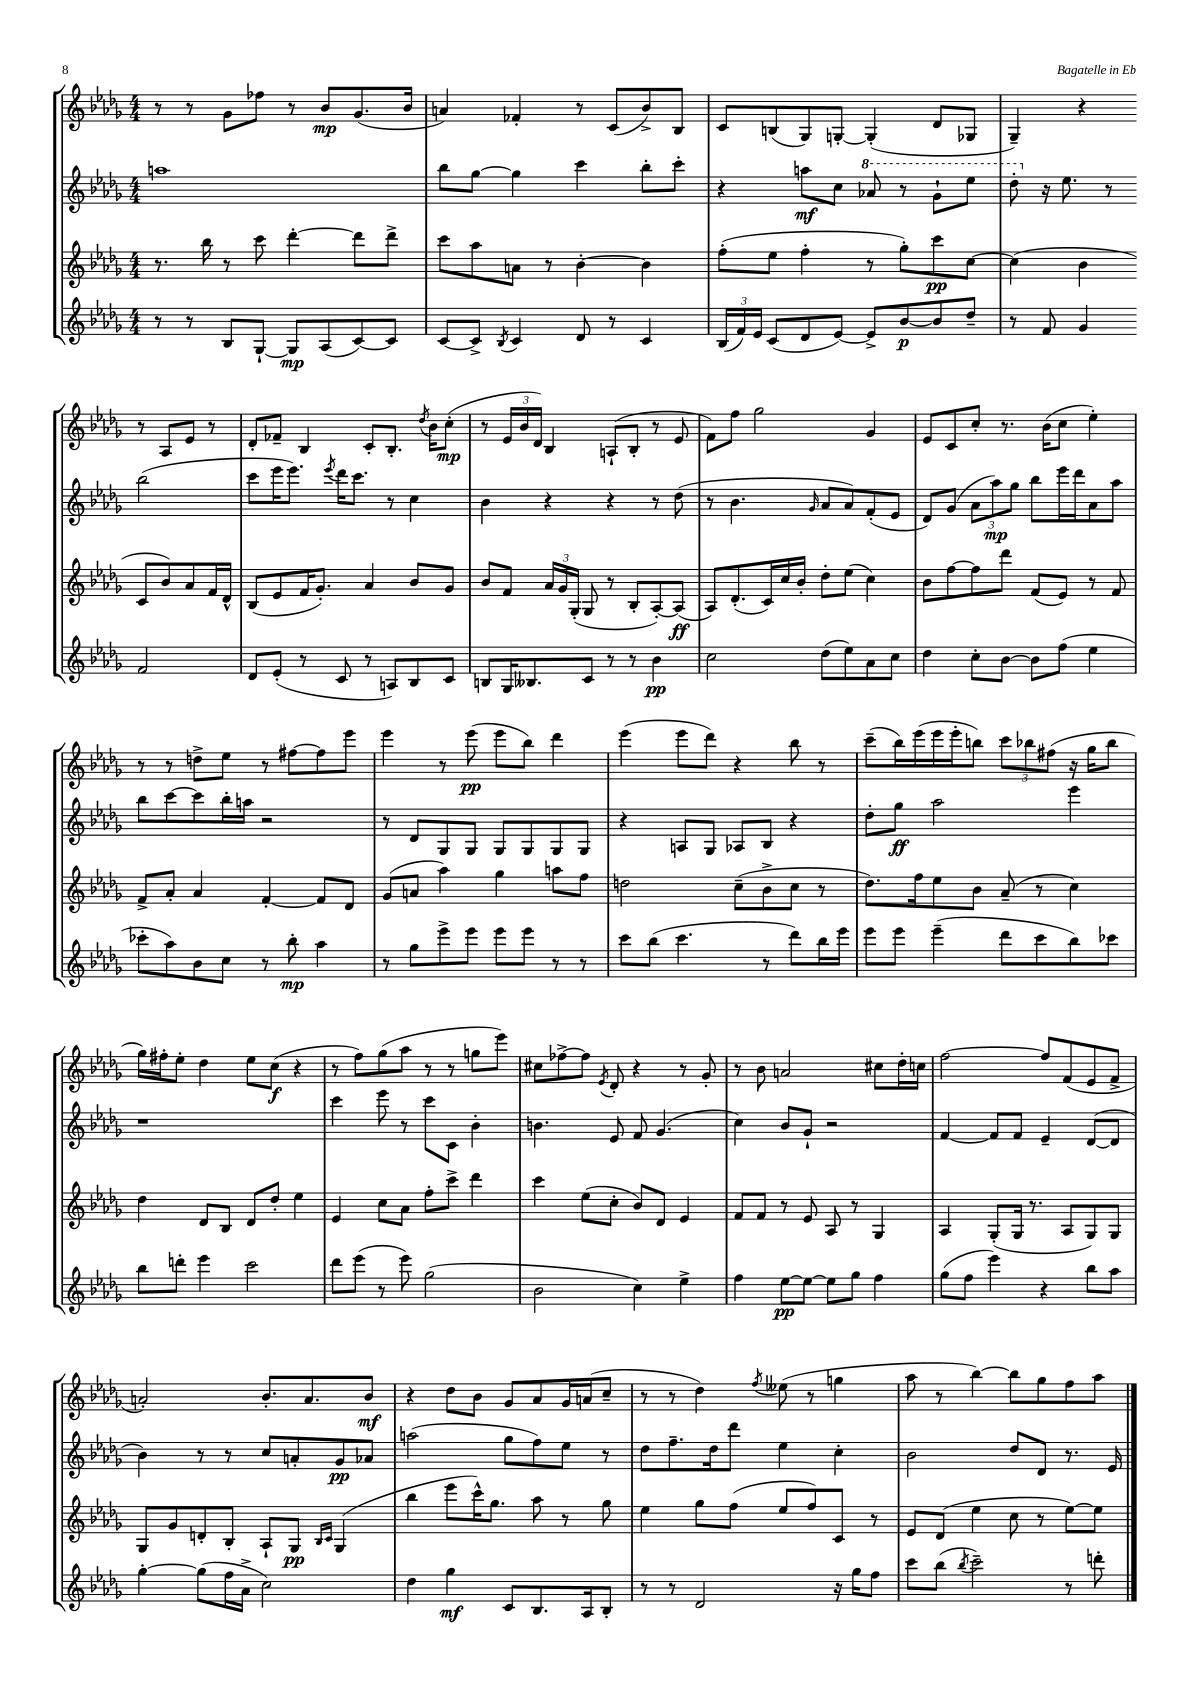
<<
\new StaffGroup <<
\new Staff = "s0" {
    \clef treble \key des \major \numericTimeSignature \time 4/4
    \autoBeamOff r8 r8 ges'8[ fes''8] r8 bes'8[\mp ges'8.( bes'16] |
    a'4) fes'4-. r8 c'8[( bes'8->) bes8] |
    c'8[ b8( ges8) g8]~-. g4-.( des'8[ ges8] |
    ges4--) r4 r8 aes8[ ees'8] r8 |
    des'8[-. fes'8]-- bes4 c'8[-. bes8.]-. \acciaccatura { des''8 } bes'16[ c''8]-.\mp( |
    r8 \tuplet 3/2 { ees'16[ bes'16 des'16]) } bes4 a8[-!( bes8]-. r8 ees'8 |
    f'8[) f''8] ges''2 ges'4 |
    ees'8[ c'8 c''8]-. r8. bes'16[( c''8] ees''4-.) |
    r8 r8 d''8[-> ees''8] r8 fis''8[~ fis''8 ees'''8] |
    ees'''4 r8 ees'''8\pp( ees'''8[ bes''8]) des'''4 |
    ees'''4( ees'''8[ des'''8]) r4 bes''8 r8 |
    c'''8[--( bes''16) ees'''16( ees'''16 ees'''16-. b''8]) \tuplet 3/2 { c'''8[ bes''8 fis''8]( } r16 ges''16[ bes''8] |
    ges''16[) fis''16-. ees''8]-. des''4 ees''8[ c''8]\f( r4 |
    r8 f''8[) ges''8( aes''8] r8 r8 g''8[ ees'''8]) |
    cis''8[ fes''8~-> fes''8] \acciaccatura { ees'8 } des'8-. r4 r8 ges'8-. |
    r8 bes'8 a'2 cis''8[ des''16-. c''16] |
    f''2~ f''8[ f'8( ees'8 f'8]-> |
    a'2-.) bes'8.[-. a'8. bes'8]\mf |
    r4 des''8[ bes'8] ges'8[ aes'8 ges'16 a'16( c''8]-- |
    r8 r8 des''4) \acciaccatura { f''8 } eeses''8( r8 g''4 |
    aes''8 r8 bes''4~) bes''8[ ges''8 f''8 aes''8] \bar "|." |
}
\new Staff = "s1" {
    \clef treble \key des \major \numericTimeSignature \time 4/4
    \autoBeamOff a''1 |
    bes''8[ ges''8]~ ges''4 c'''4 bes''8[-. c'''8]-. |
    r4 a''8[\mf c''8] \ottava #1 aes''8 r8 ges''8[-! ees'''8] |
    des'''8-. \ottava #0 r16 ees''8. r8 bes''2( |
    c'''8[ ees'''16 ees'''8.]) \acciaccatura { ees'''8 } des'''16[ c'''8.] r8 c''4 |
    bes'4 r4 r4 r8 des''8( |
    r8 bes'4. \grace { ges'16 } aes'8[ aes'8) f'8-.( ees'8] |
    des'8[) ges'8]( \tuplet 3/2 { aes'8[ aes''8\mp) ges''8] } bes''8[ ees'''16 des'''16 aes'8 aes''8] |
    bes''8[ c'''8~ c'''8 bes''16-. a''16] r2 |
    r8 des'8[ ges8 ges8] ges8[ ges8 ges8 ges8] |
    r4 a8[ ges8] aes8[ bes8] r4 |
    des''8[-. ges''8]\ff aes''2 ees'''4 |
    r1 |
    c'''4 ees'''8 r8 c'''8[ c'8] bes'4-. |
    b'4. ees'8 f'8 ges'4.( |
    c''4) bes'8[ ges'8]-! r2 |
    f'4~ f'8[ f'8] ees'4-- des'8[~( des'8] |
    bes'4) r8 r8 c''8[ a'8-. ges'8\pp aes'8] |
    a''2( ges''8[ f''8) ees''8] r8 |
    des''8[ f''8.-- des''16 des'''8] ees''4 c''4-. |
    bes'2 des''8[ des'8] r8. ees'16 \bar "|." |
}
\new Staff = "s2" {
    \clef treble \key des \major \numericTimeSignature \time 4/4
    \autoBeamOff r8. bes''16 r8 c'''8 des'''4~-. des'''8[ des'''8]-> |
    c'''8[ aes''8 a'8] r8 bes'4~-. bes'4 |
    f''8[-.( ees''8] f''4-. r8 ges''8[-.) c'''8\pp c''8]~ |
    c''4( bes'4 c'8[ bes'8) aes'8 f'16 des'16]-^ |
    bes8[( ees'8 f'16 ges'8.]-.) aes'4 bes'8[ ges'8] |
    bes'8[ f'8] \tuplet 3/2 { aes'16[ ges'16 ges16]-.( } ges8 r8 bes8[-. aes8~-.) aes8]\ff( |
    aes8[) des'8.-.( c'16) c''16 bes'16]-. des''8[-. ees''8]( c''4) |
    bes'8[ f''8~ f''8 des'''8] f'8[( ees'8]) r8 f'8 |
    f'8[-> aes'8]-. aes'4 f'4~-. f'8[ des'8] |
    ges'8[( a'8] aes''4) ges''4 a''8[ f''8] |
    d''2 c''8[--( bes'8-> c''8] r8 |
    des''8.[) f''16 ees''8 bes'8] aes'8--( r8 c''4) |
    des''4 des'8[ bes8] des'8[ des''8]-. ees''4 |
    ees'4 c''8[ aes'8] f''8[-. c'''8]-> des'''4 |
    c'''4 ees''8[( c''8]-. bes'8[) des'8] ees'4 |
    f'8[ f'8] r8 ees'8 aes8 r8 ges4 |
    aes4 ges8[-.( ges16] r8. aes8[ ges8) ges8] |
    ges8[ ges'8 d'8-. bes8]-. aes8[-! ges8]\pp \grace { bes16[ c'16] } ges4( |
    bes''4 ees'''8[ c'''16-^) ges''8.] aes''8 r8 ges''8 |
    ees''4 ges''8[ f''8]( ees''8[ f''8) c'8] r8 |
    ees'8[ des'8]( ees''4 c''8 r8 ees''8[~) ees''8] \bar "|." |
}
\new Staff = "s3" {
    \clef treble \key des \major \numericTimeSignature \time 4/4
    \autoBeamOff r8 r8 bes8[ ges8]~-! ges8[\mp aes8( c'8~) c'8] |
    c'8[~ c'8]-> \acciaccatura { bes8 } c'4 des'8 r8 c'4 |
    \tuplet 3/2 { bes16[( f'16) ees'16] } c'8[( des'8 ees'8]~) ees'8[-> bes'8~\p bes'8 des''8]-- |
    r8 f'8 ges'4 f'2 |
    des'8[ ees'8]-.( r8 c'8 r8 a8[) bes8 c'8] |
    b8[ ges16 beses8. c'8] r8 r8 bes'4\pp |
    c''2 des''8[( ees''8) aes'8 c''8] |
    des''4 c''8[-. bes'8]~ bes'8[ f''8]( ees''4 |
    ces'''8[-. aes''8) bes'8 c''8] r8 bes''8-.\mp aes''4 |
    r8 ges''8[ ees'''8-> ees'''8] ees'''8[ ees'''8] r8 r8 |
    c'''8[ bes''8]( c'''4. r8 des'''8[) bes''16 ees'''16] |
    ees'''8[ ees'''8] ees'''4--( des'''8[ c'''8 bes''8) ces'''8] |
    bes''8[ d'''8]-. ees'''4 c'''2 |
    des'''8[ ees'''8]( r8 ees'''8) ges''2( |
    bes'2 c''4) ees''4-> |
    f''4 ees''8[~\pp ees''8]~ ees''8[ ges''8] f''4 |
    ges''8[( f''8] ees'''4) r4 bes''8[ aes''8] |
    ges''4~-. ges''8[( f''16 aes'16]-> c''2) |
    des''4 ges''4\mf c'8[ bes8. aes16 bes8]-. |
    r8 r8 des'2 r16 ges''16[ f''8] |
    c'''8[ bes''8]( \acciaccatura { bes''8 } c'''2--) r8 d'''8-. \bar "|." |
}
>>
>>
\layout { \context { \Score \remove "Bar_number_engraver" } }
